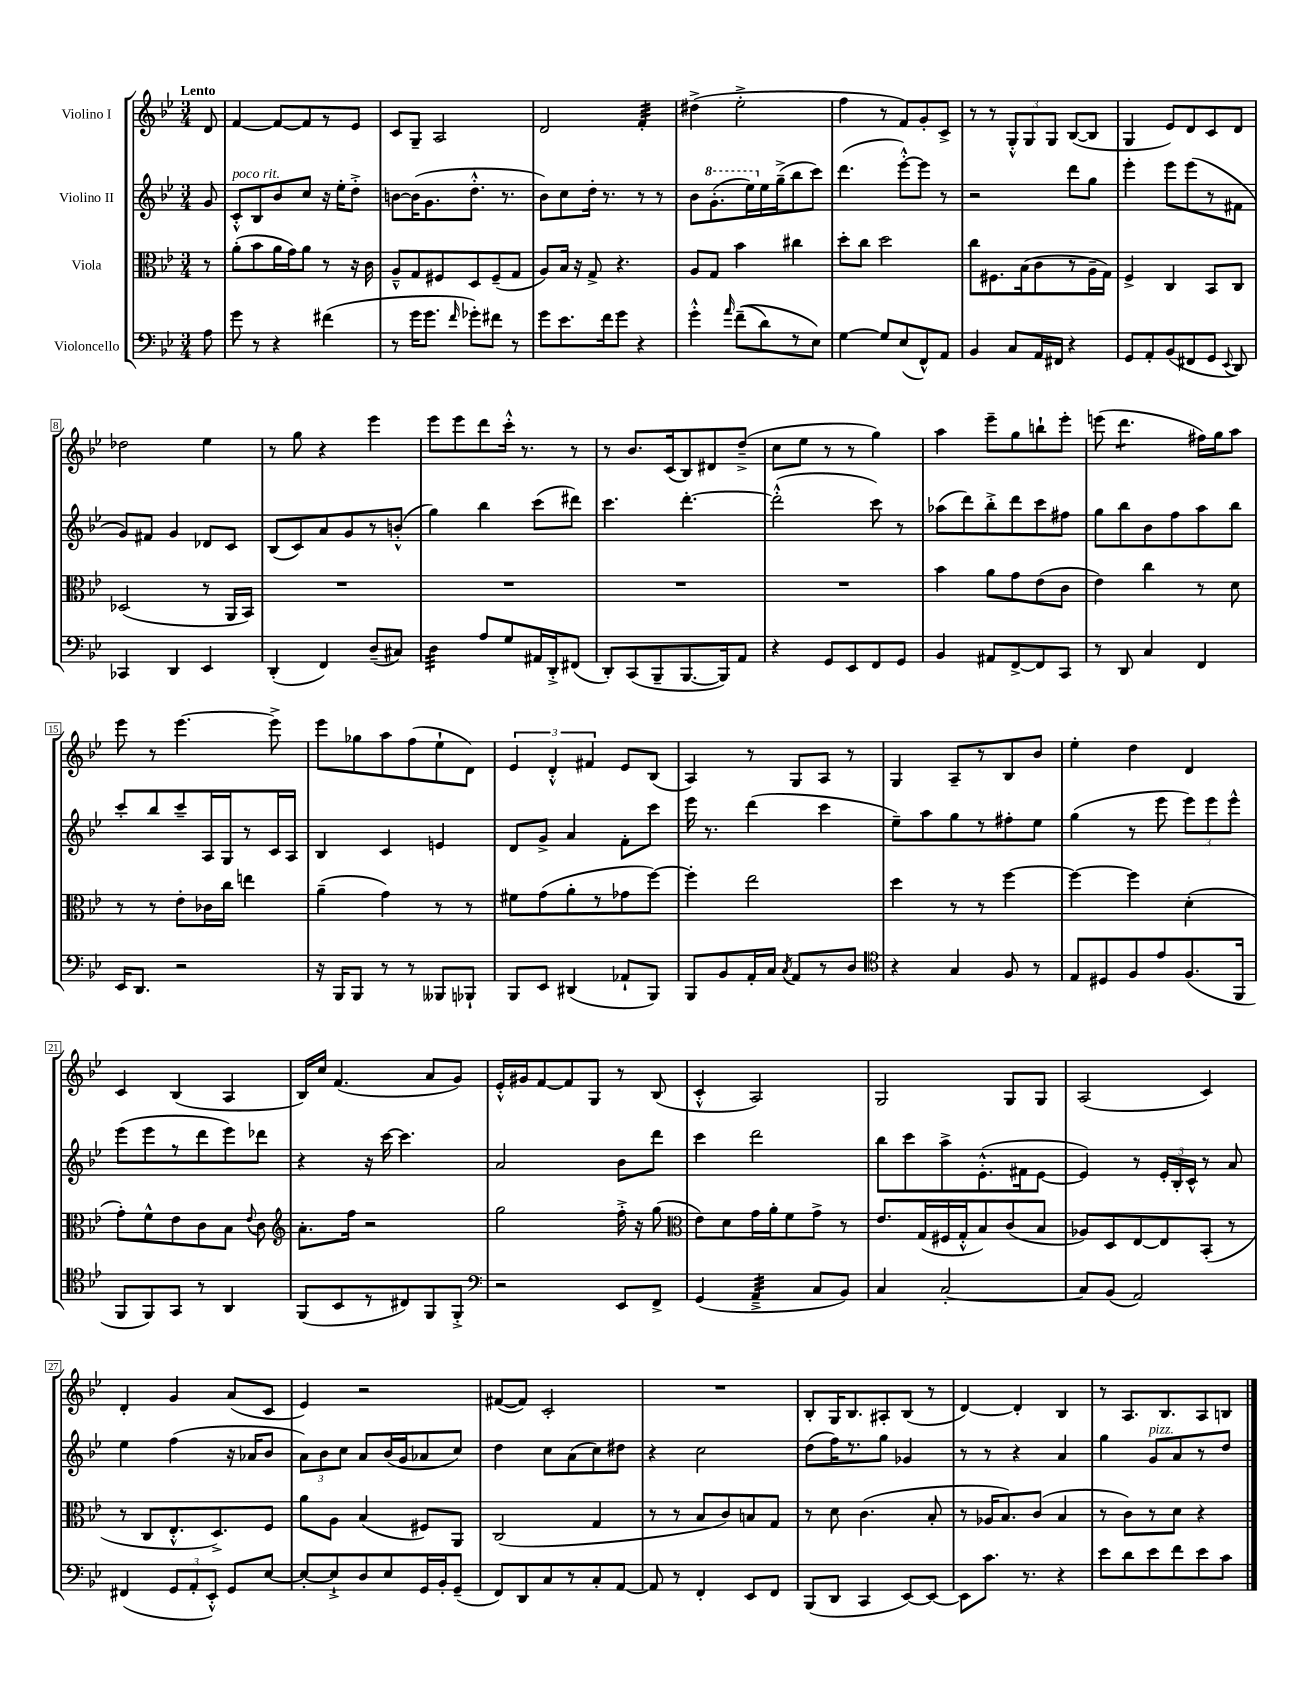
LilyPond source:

<<
\new StaffGroup <<
\new Staff = "s0" \with { instrumentName = "Violino I" } {
    \clef treble \key bes \major \numericTimeSignature \time 3/4 \partial 8 \tempo "Lento"
    \autoBeamOff d'8 |
    f'4~ f'8[~ f'8 r8 ees'8] |
    c'8[ g8]-- a2 |
    d'2 f'4:32-. |
    dis''4->( ees''2-.-> |
    f''4 r8 f'8[) g'8-. c'8]-> |
    r8 r8 \tuplet 3/2 { g8[-.-^ g8 g8] } bes8[~( bes8] |
    g4 ees'8[) d'8 c'8 d'8] |
    des''2 ees''4 |
    r8 g''8 r4 ees'''4 |
    ees'''8[ ees'''8 d'''8 c'''16]-.-^ r8. r8 |
    r8 bes'8.[ c'16( bes8) dis'8 d''8]--->( |
    c''8[ ees''8] r8 r8 g''4) |
    a''4 ees'''8[-- g''8 b''8-! ees'''8]-. |
    e'''8( d'''4.:8 fis''16[) g''16 a''8] |
    ees'''8 r8 ees'''4.~ ees'''8-> |
    ees'''8[ ges''8 a''8 f''8( ees''8-! d'8]) |
    \tuplet 3/2 { ees'4 d'4-.-^ fis'4 } ees'8[ bes8]( |
    a4) r8 g8[ a8] r8 |
    g4 a8[-- r8 bes8 bes'8] |
    ees''4-. d''4 d'4 |
    c'4 bes4( a4 |
    bes16[) c''16] f'4.( a'8[ g'8]) |
    ees'16[-.-^ gis'16 f'8~ f'8 g8] r8 bes8( |
    c'4-.-^ a2) |
    g2 g8[ g8] |
    a2( c'4) |
    d'4-. g'4 a'8[( c'8] |
    ees'4) r2 |
    fis'8[~( fis'8]) c'2-. |
    R2. |
    bes8[-. g16 bes8. ais8-. bes8]( r8 |
    d'4~) d'4-. bes4 |
    r8 a8.[ bes8. a8 b8] \bar "|." |
}
\new Staff = "s1" \with { instrumentName = "Violino II" } {
    \clef treble \key bes \major \numericTimeSignature \time 3/4 \partial 8
    \autoBeamOff g'8 |
    c'8[-.-^^\markup { \italic "poco rit." } bes8 bes'8 c''8] r16 ees''16[-. d''8]-.-> |
    b'8[~ b'16( g'8. d''8.]-.-^ r8. |
    bes'8[) c''8 d''16]-. r8. r8 r8 |
    bes'8[ \ottava #1 g''8.-.( ees'''16) \ottava #0 ees''16 g''16--->( bes''8 c'''8]) |
    d'''4.( ees'''8[~-.-^) ees'''8] r8 |
    r2 d'''8[ g''8] |
    ees'''4-. ees'''8[ ees'''8( r8 fis'8] |
    g'8[) fis'8] g'4 des'8[ c'8] |
    bes8[( c'8) a'8 g'8 r8 b'8]-.-^( |
    g''4) bes''4 c'''8[( dis'''8]) |
    c'''4. d'''4.~-. |
    d'''2-.-^( c'''8) r8 |
    aes''8[( d'''8) bes''8-.-> d'''8 c'''8 fis''8] |
    g''8[ bes''8 bes'8 f''8 a''8 bes''8] |
    c'''8[-. bes''8 c'''8-- a16 g16 r8 c'16 a16] |
    bes4 c'4 e'4 |
    d'8[ g'8]-> a'4 f'8[-. c'''8] |
    ees'''16 r8. d'''4( c'''4 |
    ees''8[--) a''8 g''8 r8 fis''8-. ees''8] |
    g''4( r8 ees'''8 \tuplet 3/2 { ees'''8[) ees'''8 ees'''8]-^ } |
    ees'''8[( ees'''8 r8 d'''8 ees'''8) des'''8] |
    r4 r16 c'''16~ c'''4. |
    a'2 bes'8[ d'''8] |
    c'''4 d'''2 |
    bes''8[ c'''8 a''8-> ees'8.-.-^( fis'16 ees'8]~ |
    ees'4) r8 \tuplet 3/2 { ees'16[-. bes16-. c'16]-^ } r8 a'8 |
    ees''4 f''4( r16 aes'16[ bes'8] |
    \tuplet 3/2 { a'8[) bes'8 c''8] } a'8[ bes'16( g'16 aes'8 c''8]) |
    d''4 c''8[ a'8( c''8) dis''8] |
    r4 c''2 |
    d''8[( f''16) r8. g''8] ges'4 |
    r8 r8 r4 a'4 |
    g''4 g'8[^\markup { \italic "pizz." } a'8 r8 d''8] \bar "|." |
}
\new Staff = "s2" \with { instrumentName = "Viola" } {
    \clef alto \key bes \major \numericTimeSignature \time 3/4 \partial 8
    \autoBeamOff r8 |
    a'8[-.( bes'8 a'16 g'16) a'8] r8 r16 c'16 |
    a8[---^ g8 fis8 d8 fis8--( g8] |
    a8[) bes16] r16 g8-> r4. |
    a8[ g8] bes'4 cis''4 |
    d''8[-. c''8] d''2 |
    c''8[ fis8. bes16( c'8 r8 a16-- g16]) |
    f4-> c4 bes,8[ c8] |
    des2( r8 a,16[ bes,16]) |
    R2. |
    R2. |
    R2. |
    R2. |
    bes'4 a'8[ g'8 ees'8( c'8] |
    ees'4) c''4 r8 d'8 |
    r8 r8 ees'8[-. ces'16 c''16] e''4 |
    a'4--( g'4) r8 r8 |
    fis'8[ g'8( a'8-. r8 ges'8 f''8]~) |
    f''4-. ees''2 |
    d''4 r8 r8 f''4~ |
    f''4~ f''4 d'4-.( |
    g'8[-.) f'8-^ ees'8 c'8 bes8] \appoggiatura { ees'8 } c'8 |
    \clef treble a'8.[-. f''16] r2 |
    g''2 f''16-.-> r16 g''8( |
    \clef alto ees'8[) d'8 g'16 a'16-. f'8 g'8]-> r8 |
    ees'8.[ g16( fis16 g16-.-^ bes8) c'8( bes8] |
    aes8[) d8 ees8~ ees8 bes,8]-.( r8 |
    r8 c8[ ees8.-.-^ d8.->) f8] |
    a'8[ a8] bes4( fis8[) a,8] |
    c2( g4 |
    r8 r8 bes8[ c'8) b8 g8] |
    r8 d'8 c'4.( bes8-. |
    r8 aes16[ bes8.) c'8]( bes4 |
    r8 c'8[) r8 d'8] r4 \bar "|." |
}
\new Staff = "s3" \with { instrumentName = "Violoncello" } {
    \clef bass \key bes \major \numericTimeSignature \time 3/4 \partial 8
    \autoBeamOff a8 |
    g'8 r8 r4 fis'4( |
    r8 g'16[ g'8.] \grace { f'16 } ges'8[-.) fis'8] r8 |
    g'8[ ees'8. f'16 g'8] r4 |
    g'4-.-^ \grace { a'16 } f'8[--(\( d'8) r8 ees8]\) |
    g4~ g8[ ees8( f,8-^) a,8] |
    bes,4 c8[ a,16 fis,16] r4 |
    g,8[ a,8-. bes,8( fis,8 g,8] \appoggiatura { ees,8 } d,8) |
    ces,4 d,4 ees,4 |
    d,4-.( f,4) d8[--( cis8]) |
    d4:32 a8[ g8 ais,16 d,16-.-> fis,8]( |
    d,8[-.) c,8( bes,,8-- bes,,8.~ bes,,16) a,8] |
    r4 g,8[ ees,8 f,8 g,8] |
    bes,4 ais,8[ f,8~-> f,8 c,8] |
    r8 d,8 c4 f,4 |
    ees,16[ d,8.] r2 |
    r16 bes,,16[ bes,,8] r8 r8 beses,,8[ bes,,8]-! |
    bes,,8[ ees,8] dis,4( aes,8[-! bes,,8]) |
    bes,,8[ bes,8 a,16-. c16] \acciaccatura { c8 } a,8[ r8 d8] |
    \clef tenor r4 g4 f8 r8 |
    ees8[ dis8 f8 ees'8 f8.( f,16] |
    f,8[ f,8) g,8] r8 a,4 |
    f,8[( bes,8 r8 cis8) f,8 f,8]-.-> |
    \clef bass r2 ees,8[ f,8]-> |
    g,4( a,4:32---> c8[ bes,8]) |
    c4 c2~-. |
    c8[ bes,8]( a,2) |
    fis,4( \tuplet 3/2 { g,8[ a,8-. ees,8]-.-^) } g,8[ ees8]~ |
    ees8[~-. ees8-!-> d8 ees8 g,16 bes,16-. g,8]--( |
    f,8[) d,8 c8 r8 c8-. a,8]~ |
    a,8 r8 f,4-. ees,8[ f,8] |
    bes,,8[( d,8] c,4 ees,8[~) ees,8]~ |
    ees,8[ c'8.] r8. r4 |
    ees'8[ d'8 ees'8 f'8 ees'8 c'8] \bar "|." |
}
>>
>>
\layout { \context { \Score \override BarNumber.stencil = #(make-stencil-boxer 0.1 0.3 ly:text-interface::print) } }
